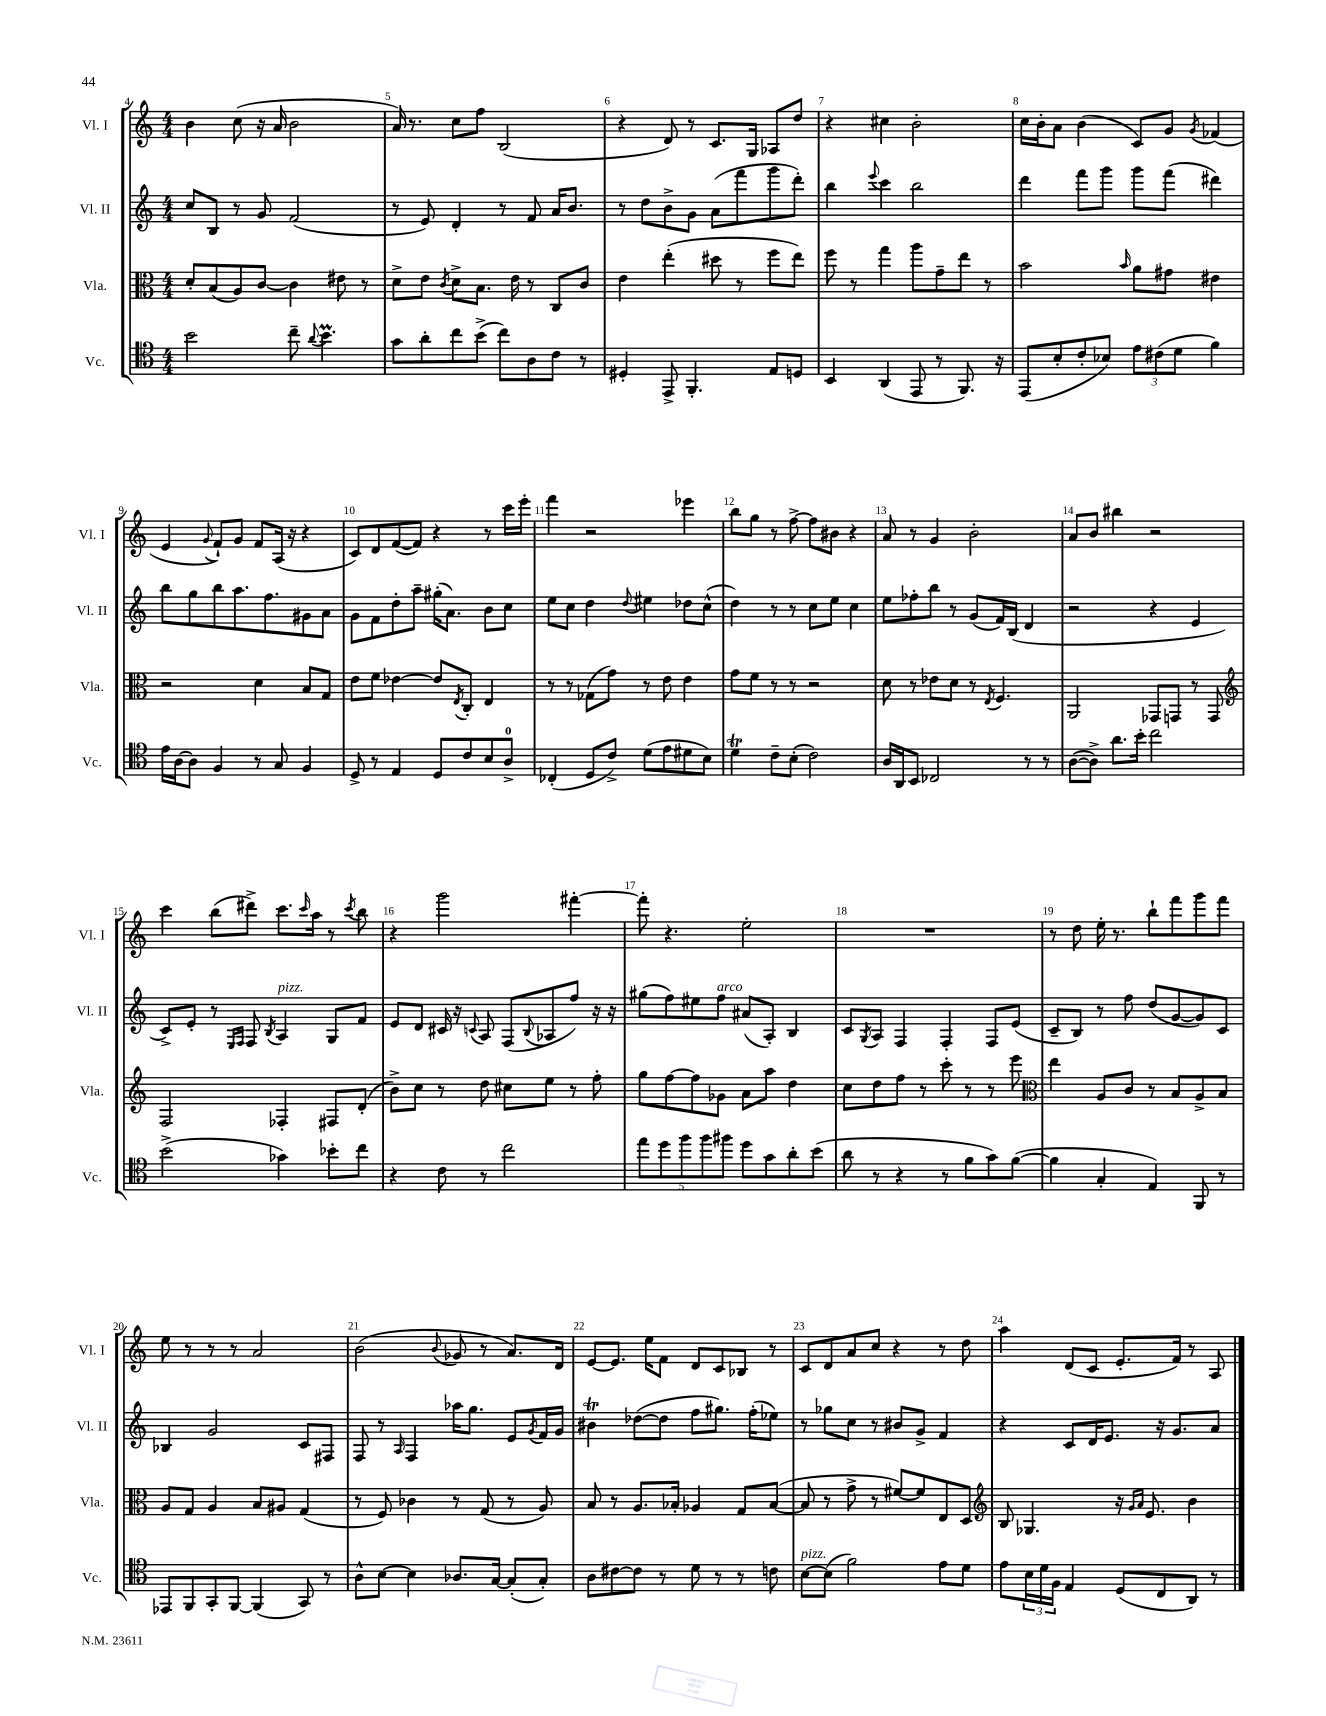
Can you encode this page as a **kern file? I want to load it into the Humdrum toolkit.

**kern	**kern	**kern	**kern
*part4	*part3	*part2	*part1
*staff4	*staff3	*staff2	*staff1
*I"Vc.	*I"Vla.	*I"Vl. II	*I"Vl. I
*I'Vc.	*I'Vla.	*I'Vl. II	*I'Vl. I
*clefC4	*clefC3	*clefG2	*clefG2
*k[]	*k[]	*k[]	*k[]
*M4/4	*M4/4	*M4/4	*M4/4
=4	=4	=4	=4
2b\	8d'/L	8cc/L	4b\
.	(8B/	8B/J	.
.	8A/)	8r	(8cc\
.	[8c/J	8g/	16r
.	.	.	16a/
8cc~\	4c\]	(2f/	2b\
8qqa/	.	.	.
4.bm\	.	.	.
.	8e#X\	.	.
.	8r	.	.
=5	=5	=5	=5
8g\L	8d^\L	8r	16a/)
.	.	.	8.r
8a'\	8e\J	8e/)	.
.	8qc/	.	.
8cc\	8d^\L	4d'/	8cc\L
(8b^\J	8.B\J	.	8ff\J
8cc\L)	.	8r	(2B/
.	16e\	.	.
8A\	8r	8f/	.
8c\J	8C/L	16a/KL	.
.	.	8.b/J	.
8r	8c/J	.	.
=6	=6	=6	=6
4D#X'/	4e\	8r	4r
.	.	8dd\L	.
8EE^/	(4ee'\	8b^\	8d/)
4.FF'/	.	8g\J	8r
.	8dd#X\	(8a\L	8.c/L
.	8r	8fff\	.
.	.	.	16G/Jk
8E/L	8ff\L	8ggg\	8A-X/L
8Dn/J	8ee\J)	8ddd'\J)	8dd/J
=7	=7	=7	=7
4BB/	8ff\	4bb\	4r
.	8r	.	.
.	.	8qqeee/	.
(4AA/	4gg\	4ccc\	4cc#X\
8EE/	8aa\L	2bb\	2b'\
8r	8g~\	.	.
8.FF/)	8ee\J	.	.
.	8r	.	.
16r	.	.	.
=8	=8	=8	=8
(8EE/L	2b\	4ddd\	16cc\LL
.	.	.	16b'\J
8B'/	.	.	8a\J
8c'/	.	8fff\L	(4b\
8B-X/J)	.	8ggg\J	.
.	16qqb/	.	.
12e\L	8a\L	8ggg\L	8c/L)
(12c#X\	.	.	.
.	8g#X\J	(8fff\J	8g/J
12d\J	.	.	.
.	.	.	8qg/
4f\)	4e#X\	4ddd#X\)	(4f-X/
!!LO:LB:g=z
=9	=9	=9	=9
16e\LL	2r	8bb\L	4e/
[16A\J	.	.	.
8A\J]	.	8gg\	.
.	.	.	8qqg/
4F/	.	8bb\	8f`/L)
.	.	8.aa\	8g/J
8r	4d\	.	8f/L
.	.	8.ff\	.
8G/	.	.	(16A/Jk
.	.	.	16r
4F/	8B/L	8g#X\	4r
.	8G/J	8a\J	.
=10	=10	=10	=10
8D^/	8e\L	8g\L	8c/L)
8r	8f\J	8f\	8d/
4E/	[4e-X\	8dd'\	([8f/
.	.	8aa~\J	8f/J])
8D/L	8e-/L]	(16gg#X'\KL	4r
.	.	8.a\J)	.
.	8qE/	.	.
8c/	8C'/J	.	.
8B/	4E/	8b\L	8r
8A^/J	.	8cc\J	16ccc\LL
.	.	.	16eee'\JJ
=11	=11	=11	=11
(4C-X'/	8r	8ee\L	4fff\
.	8r	8cc\J	.
8D/L	(8G-X\L	4dd\	2r
8c^/J)	8g\J)	.	.
.	.	8qqdd/	.
(8d\L	8r	4ee#X\	.
8e\	8e\	.	.
8d#X\	4e\	8dd-X\L	4eee-X\
8B\J)	.	(8cc^^\J	.
=12	=12	=12	=12
4dT\	8g\L	4dd\)	8bb\L
.	8f\J	.	8gg\J
8c~\L	8r	8r	8r
(8B'\J	8r	8r	[8ff^\
2c\)	2r	8cc\L	8ff\L]
.	.	8ee\J	8b#X\J
.	.	4cc\	4r
=13	=13	=13	=13
16A/LL	8d\	8ee\L	8a/
16AA/J	.	.	.
8BB/J	8r	8ff-X'\	8r
2C-X/	8e-X\L	8bb\J	4g/
.	8d\J	8r	.
.	8r	(8g/L	2b'\
.	8qE/	.	.
.	4.F/	16f/L)	.
.	.	(16B/JJ	.
8r	.	4d/	.
8r	.	.	.
=14	=14	=14	=14
([8A\L	2AA/	2r	8a/L
8A^\J])	.	.	8b/J
8.a\L	.	.	4bb#X\
16b'\Jk	.	.	.
2cc\	8GG-X/L	4r	2r
.	8GGn/J	.	.
.	8r	4e/	.
.	8GG/	.	.
!!LO:LB:g=z
=15	=15	=15	=15
*	*clefG2	*	*
(2b^\	2F/	8c^/L)	4ccc\
.	.	8e'/J	.
.	.	8r	(8bb\L
.	.	16qqE/LL	.
.	.	16qqF/JJ	.
.	.	8F/	8ddd#X^\J)
.	.	8qB/	.
!	!	!LO:TX:a:i:t=pizz.	!
4g-X\)	4F-X'/	4A/	8.ccc\L
.	.	.	16qqccc/
.	.	.	16aa\Jk
8b-X'\L	8F#X/L	8G/L	8r
.	.	.	8qccc/
8cc\J	(8d'/J	8f/J	8bb\
=16	=16	=16	=16
4r	8b^\L)	8e/L	4r
.	8cc\J	8d/J	.
8c\	8r	16c#X/	2ggg\
.	.	16r	.
.	.	8qqcn/	.
8r	8dd\	8A/	.
2cc\	8cc#X\L	(8F/L	.
.	.	8qqB/	.
.	8ee\J	8A-X/	.
.	8r	8ff/J)	[4fff#X'\
.	8ff'\	16r	.
.	.	16r	.
=17	=17	=17	=17
10ee\L	8gg\L	(8gg#X\L	8fff#'\]
10dd\	.	.	.
.	[8ff\	8ff\)	4.r
10ff\	.	.	.
.	8ff\]	8ee#X\	.
10ff\	.	.	.
!	!	!LO:TX:a:i:t=arco	!
.	8g-X\J	8ff\J	.
10ff#X\J	.	.	.
8dd\L	8a\L	(8a#X/L	2ee'\
8g\	8aa\J	8A'/J)	.
8a'\	4dd\	4B/	.
(8b\J	.	.	.
=18	=18	=18	=18
8a\	8cc\L	8c/L	1r
.	.	8qG/	.
8r	8dd\	8A/J	.
4r	8ff\J	4F/	.
.	8r	.	.
8r	8ccc'\	4F'/	.
8f\L	8r	.	.
8g\)	8r	8F/L	.
([8f\J	8eee\	(8e/J	.
=19	=19	=19	=19
*	*clefC3	*	*
4f\]	4ee\	8c~/L	8r
.	.	8B/J)	8dd\
4G'/	8A/L	8r	16ee'\
.	.	.	8.r
.	8c/J	8ff\	.
4E/)	8r	(8dd/L	8bb`\L
.	8B/L	[8g/	8fff\
8FF/	8A^/	8g/])	8ggg\
8r	8B/J	8c/J	8fff\J
!!LO:LB:g=z
=20	=20	=20	=20
8EE-X/L	8A/L	4B-X/	8ee\
8FF/	8G/J	.	8r
8GG'/	4A/	2g/	8r
[8FF/J	.	.	8r
(4FF/]	8B/L	.	2a/
.	8A#X/J	.	.
8GG/)	(4G/	8c/L	.
8r	.	8F#X/J	.
=21	=21	=21	=21
8A^^\L	8r	8F/	(2b\
[8B\J	8F/)	8r	.
.	.	16qqA/	.
4B\]	4c-X\	4F/	.
.	.	.	8qqb/
8.A-X/L	8r	16aa-X\KL	8g-X/
.	.	8.gg\J	.
.	(8G/	.	8r
[16G/Jk	.	.	.
(8G'/L]	8r	8e/L	8.a/L)
.	.	8qg/	.
8G'/J)	8A/)	16f/L	.
.	.	16g/JJ	16d/Jk
=22	=22	=22	=22
8A\L	8B/	4b#Xt\	[8e/L
[8c#X\	8r	.	8.e/J]
8c#\J]	8.A/L	([8dd-X\L	.
.	.	.	16ee\KL
8r	.	8dd-\J]	8f\J
.	16B-X'/Jk	.	.
8d\	4A-X/	8ff\L	8d/L
8r	.	8.gg#X\J)	8c/
8r	8G/L	.	8B-X/J
.	.	(16ff'\KL	.
8cn\	([8B-/J	8ee-X\J)	8r
=23	=23	=23	=23
!LO:TX:a:i:t=pizz.	!	!	!
[8B\L	8B-/]	8r	8c/L
(8B\J]	8r	8gg-X\L	8d/
2f\)	8g^\	8cc\J	8a/
.	8r	8r	8cc/J
.	[8f#X/L)	8b#X/L	4r
.	8f#/]	8g^/J	.
8e\L	8E/	4f/	8r
8d\J	8D/J	.	8dd\
=24	=24	=24	=24
*	*clefG2	*	*
8e\L	8B/	4r	4aa\
24B\L	4.G-X/	.	.
24d\	.	.	.
24F\JJ	.	.	.
4E/	.	8c/L	(8d/L
.	.	16d/K	8c/J
.	.	8.e/J	.
(8D/L	16r	.	8.e'/L
.	16qqg/LL	.	.
.	16qqa/JJ	.	.
.	8.e/	.	.
8C/	.	16r	.
.	.	8.g/L	16f/Jk)
8AA/J)	4b\	.	8r
8r	.	8a/J	8A/
==	==	==	==
*-	*-	*-	*-
